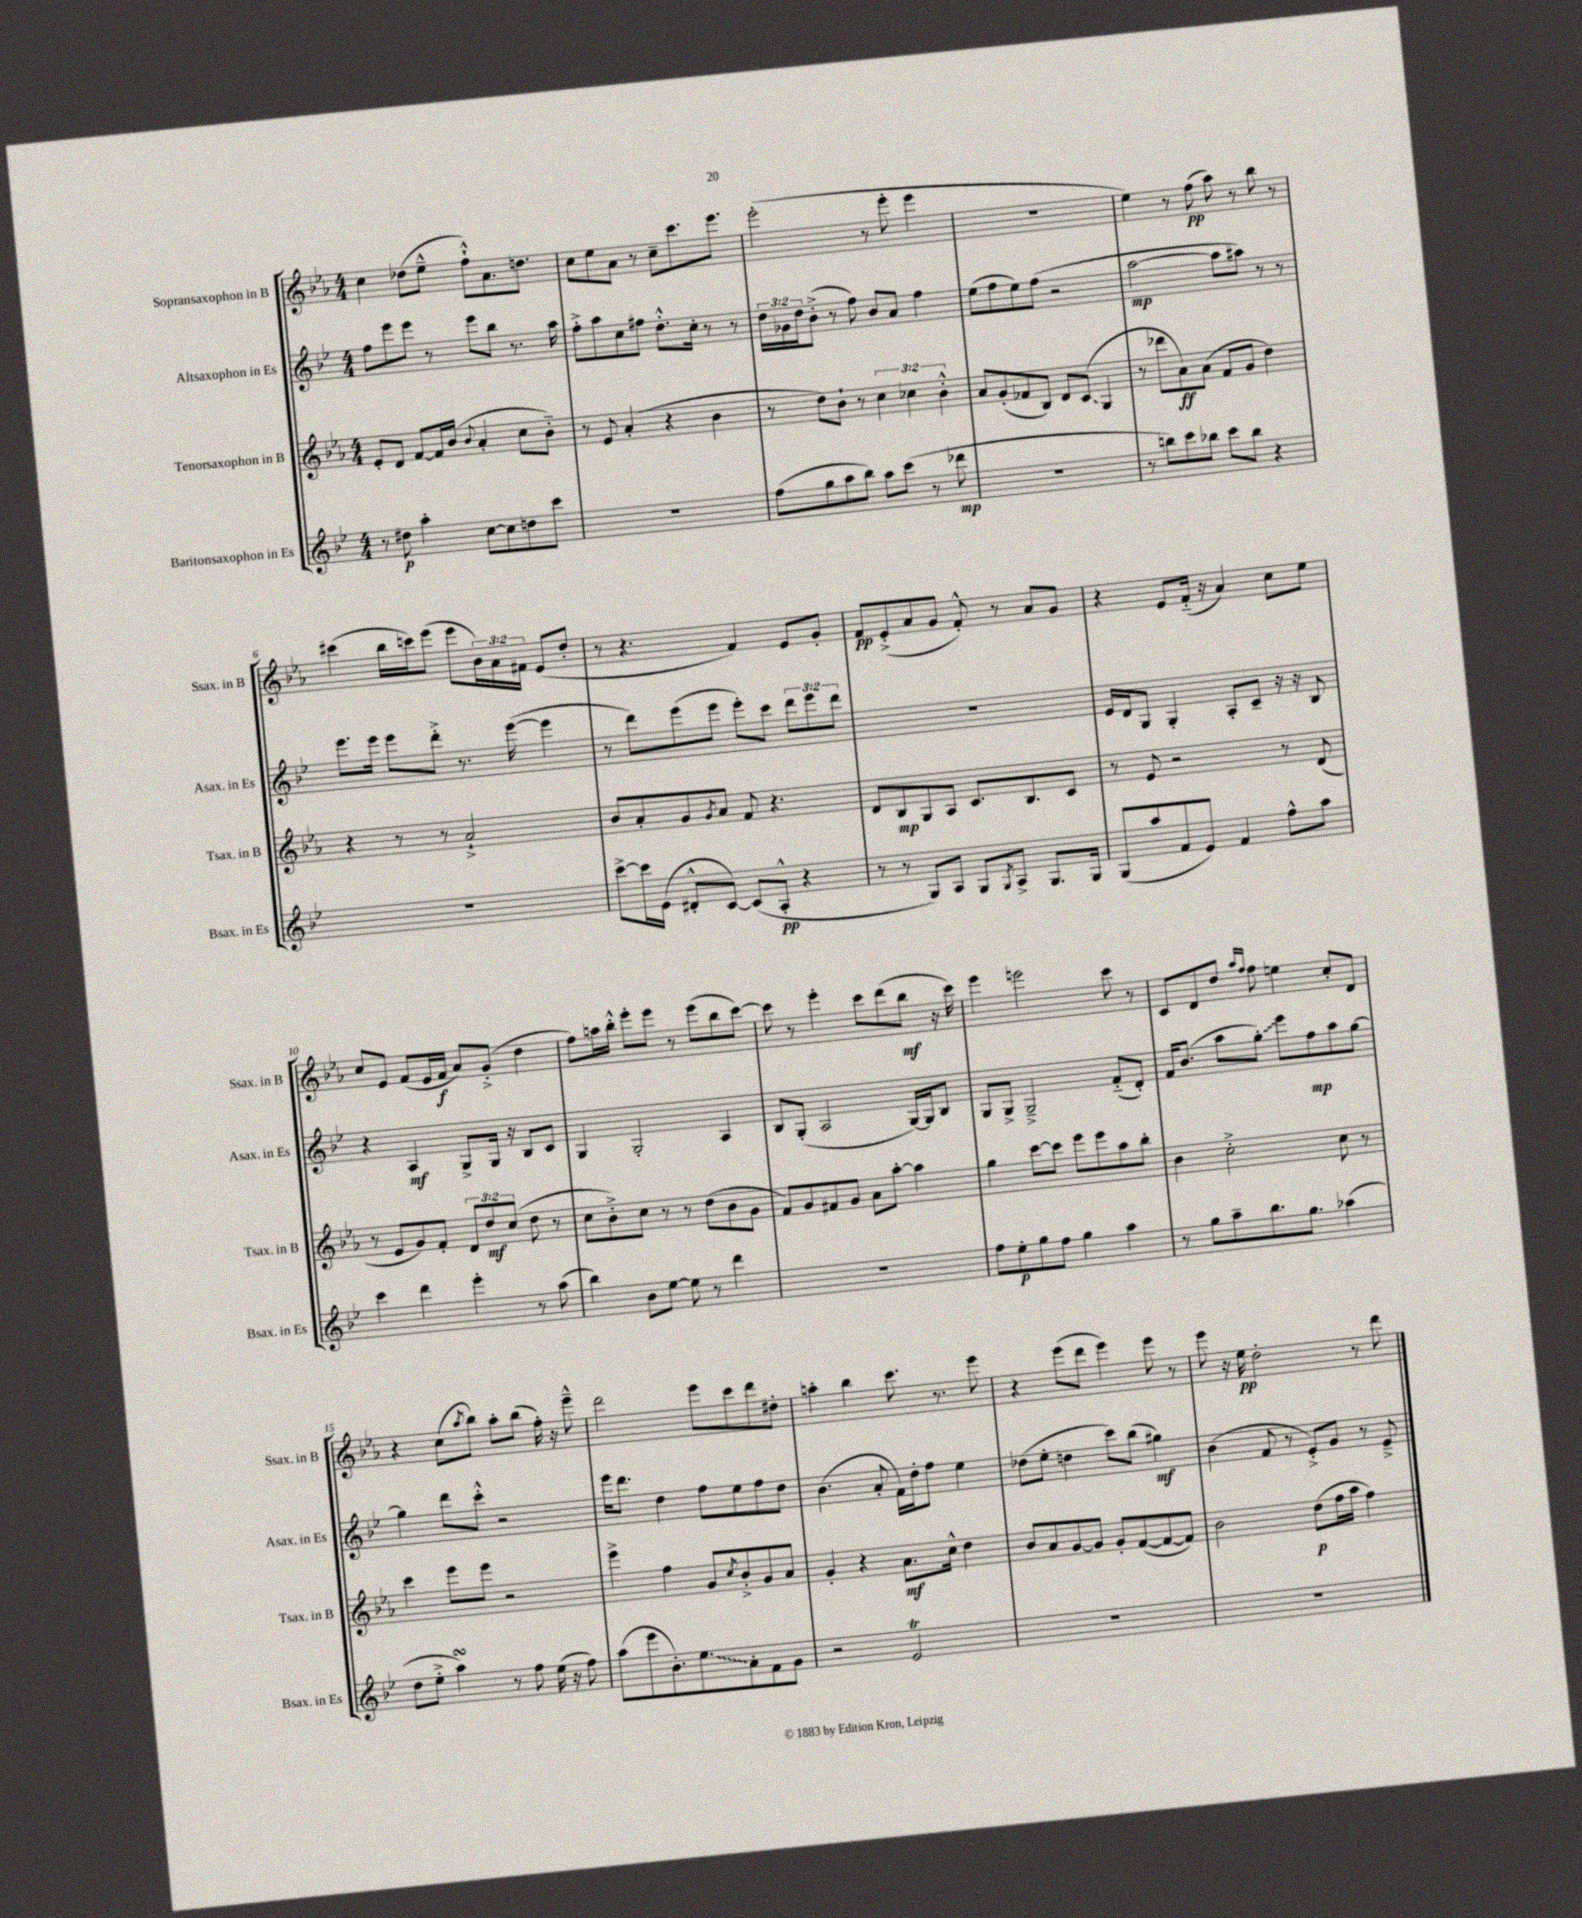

**kern	**kern	**kern	**kern
*staff4	*staff3	*staff2	*staff1
*clefG2	*clefG2	*clefG2	*clefG2
*k[b-e-]	*k[b-e-a-]	*k[b-e-]	*k[b-e-a-]
*M4/4	*M4/4	*M4/4	*M4/4
8r	8e-'/L	8ff\L	4cc\
8dd#\	8d/J	8eee-\	.
4aa'\	[8f/L	8eee-\J	(8dd-\L
.	16f/]L	8r	8ee-~^^\J
.	(16b-/JJ	.	.
.	8qqb-/	.	.
[8cc\L	4a-'/	8eee-\L	8ff`^^\L)
8cc\]	.	8bb-\J	8.a-\
8dd\	8cc\L	8.r	.
.	.	.	8.dd\J
8ccc\J	8b-'~\J)	.	.
.	.	16aa\	.
=	=	=	=
1r	8r	8ff'^\L	8cc\L
.	8e-/	8aa\	8ee-\
.	(4a-'/	8cc\	8a-\J
.	.	8ff#\J	8r
.	4r	8.dd'^^\L	8cc~\L
.	.	.	8.ccc\
.	.	16cc'\Jk	.
.	4b-\	8r	.
.	.	.	8.eee-\J
.	.	8r	.
=	=	=	=
(8ff\L	8r	24dd\LL	(2eee-'\
.	.	24g-\	.
.	.	24dd\J	.
8gg\	8dd\L)	(8b-'^\J	.
8aa\	8b-`\J	8r	.
8bb-\J)	8r	8ff\)	.
8aa\L	6cc\	8b-/L	8r
(8ccc\J	.	8a/J	8eee-'\
.	6cc-\	.	.
8r	.	4ff\	4eee-\
.	6b-'^^\	.	.
8ddd-\	.	.	.
=	=	=	=
1r	8a-/L	(8ee-\L	1r
.	(8g'/	8ff\	.
.	8f-/	8ee-\)	.
.	8B-/J)	(8ff\J	.
.	8d/L	2r	.
.	(8c/J	.	.
.	4G/	.	.
=	=	=	=
8r	8r	[2aa\	4ee-\)
8bb\L)	8ddd-\L	.	.
8ccc\	8a-\)	.	8r
8bb-\J	(8a-\J	.	(8ff\
8ccc\L	8f/L	8aa\]L	8aa-\)
8bb-\J	8g/J	8aa#\J)	8r
4r	4dd\)	8r	8bb-\
.	.	8r	8r
=	=	=	=
1r	4r	8.eee-\L	(4ccc#\
.	.	16eee-\Jk	.
.	8r	8eee-\L	16bb-\LL
.	.	.	16ccc\J)
.	8r	8ddd'^\J	(8eee-\J
.	2a-`^/	8.r	8eee-\L
.	.	.	24b-\L)
.	.	.	24a-\
.	.	([16eee-\	.
.	.	.	24f#\JJ
.	.	4eee-\]	(8e-/L
.	.	.	8dd'/J
=	=	=	=
[8ccc^\L	8b-/L	8r	8r
16ccc\]L	8a-'/	8ddd\L)	4.r
(16e-\JJ	.	.	.
8d#'^^/L	8g/	(8eee-\	.
.	8qg/	.	.
[8c/J)	8a-/J	8eee-\J	.
(8c/]L	8f/	8eee-'\L)	4f/)
8A'^^/J	4.r	8ccc\J	.
4r	.	12ddd\L	8e-/L
.	.	12eee-\	.
.	.	.	8g'/J
.	.	12ddd\J	.
=	=	=	=
8r	8d/L	1r	8f/L
8r	8B-/	.	(8e-'^/
8G/L)	8G/	.	8a-/
8A/J	8A-/J	.	8g/J
8G/L	8.c/L	.	8f'^^/)
8qG/	.	.	.
8A^/J	.	.	8r
.	8.B-/	.	.
8.G/L	.	.	8a-/L
.	8c/J	.	8g/J
16G/Jk	.	.	.
=	=	=	=
(8G/L	8r	16e-/LL	4r
.	.	16d/J	.
8aa/	8e-/	8G/J	.
8f/	2r	4G'/	8e-/L
8e-/J)	.	.	(16f'~/Jk
.	.	.	16r
4f/	.	8A'/L	4a-/)
.	.	8c~/J	.
8ff^^\L	8r	16r	8cc\L
.	.	16r	.
8aa\J	(8d/	8B-/	8ee-\J
=	=	=	=
4ccc\	8r	4r	8cc/L
.	8e-/L	.	8e-/J
4ddd\	8g/)	4A/	(8f/L
.	8f'/J	.	16e-/L
.	.	.	16f/JJ
4eee-'\	12d/L	8G^/L	8a-/L)
.	12dd/	.	.
.	.	16G/Jk	(8g'^/J
.	(12cc/J	.	.
.	.	16r	.
8r	8dd\	8B-/L	4dd\
(8aa\	8r	8c/J	.
=	=	=	=
4bb-\)	8cc\L	4G/	8ff\L)
.	8b-'^\)	.	16aa\L
.	.	.	16bb-'^^\JJ
8b-\L	8cc\J	2G'/	8eee-'\L
[8ee-\J	8r	.	8eee-\J
8ee-\]	8r	.	8r
8r	(8dd\L	.	(8eee-\L
4ddd\	8b-\	4A/	8bb-\
.	8g\J	.	[8ccc\J)
=	=	=	=
1r	8f/L)	8B-/L	8ccc\]
.	8g/	(8G'/J	8r
.	8f#/	2A/	4eee-'\
.	8g/J	.	.
.	8a-\L	.	8ccc\L
.	[8aa-'\J	.	(8ddd\
.	4aa-\]	[16G/LL)	8bb-\J
.	.	16G/]J	.
.	.	8B-/J	16r
.	.	.	16ccc\)
=	=	=	=
8ff\L	4gg\	8G/L	4eee-\
8ee-'\	.	8G^/J	.
8gg\	[8ccc\L	2G~^/	2eee\
8ff\J	8ccc\]J	.	.
4gg\	8eee-\L	.	.
.	8eee-\	.	.
4aa\	8aa-\	(8f'~/L	8ccc\
.	8bb-'\J	8d'/J)	8r
=	=	=	=
8r	4b-\	16f/LK	8c/L
.	.	(8.b-/J	.
8gg\L	.	.	8d/
8aa~\	2cc'^\	8aa\L	8dd/J
.	.	.	16qqaa-/LL
.	.	.	16qqff/JJ
8.bb-\	.	8gg'\J)	8ff\
.	.	8eee-\L	4ee\
8.gg\J	.	.	.
.	.	8ff\	.
(4aa-\	8cc\	8aa\	8cc'/L
.	8r	[8gg\J	8d/J
=	=	=	=
8dd\L	4ccc\	4gg\]	4r
8ee-'^\J	.	.	.
4aa\)	8eee-\L	8ddd\L	(8cc\L
.	.	.	8qaa-/
.	8eee-\J	8ccc'^^\J	8bb-\J)
8r	2r	2r	8aa-'\L
8ff\	.	.	(8bb-\J
(16ee-\	.	.	16ff'\)
16r	.	.	16r
8ff\)	.	.	8eee-~^^\
=	=	=	=
(8aa\L	4eee-^\	16eee-\LK	2ddd\
.	.	8.ddd\J	.
8eee-\	.	.	.
8.b-'\)	4ff\	4dd\	.
8.ee-\	.	.	.
.	8g/L	8ff\L	8eee-\L
.	8qcc/	.	.
8a'\	8b-'^/	8ee-\	8ccc\
8f\	8g/	8ff\	8ddd\
8g\J	8a-/J	8dd\J	8dd#'\J
=	=	=	=
2r	4g'/	(4.b-\	4aa'\
.	4r	.	4bb-\
.	.	8a'/	.
2e-/	8.a-\L	16f\LL)	8.ccc\
.	.	16dd'\J	.
.	.	8ff\J	.
.	16cc^^\Jk	.	8.r
.	4dd\	4ee-\	.
.	.	.	8eee-\
=	=	=	=
1r	8b-/L	(8dd-\L	4r
.	8a-/	8ee-'\J	.
.	[8g/	4dd\	(8eee-\L
.	8g/]J	.	8ddd\J
.	8g'/L	8ccc\L)	4eee-\)
.	([8f/	(8bb-\J	.
.	8f/_	4gg#\)	8eee-\
.	8f/]J)	.	8r
=	=	=	=
1r	2b-\	(4b-\	8eee-\
.	.	.	16r
.	.	.	16ee-\
.	.	8f/	2dd'\
.	.	8r	.
.	(8dd\L	8e-'^/L)	.
.	16ff\L	8g/J	.
.	16aa-\JJ	.	.
.	4ff\)	8r	8r
.	.	8e-~^/	8ddd\
==	==	==	==
*-	*-	*-	*-
